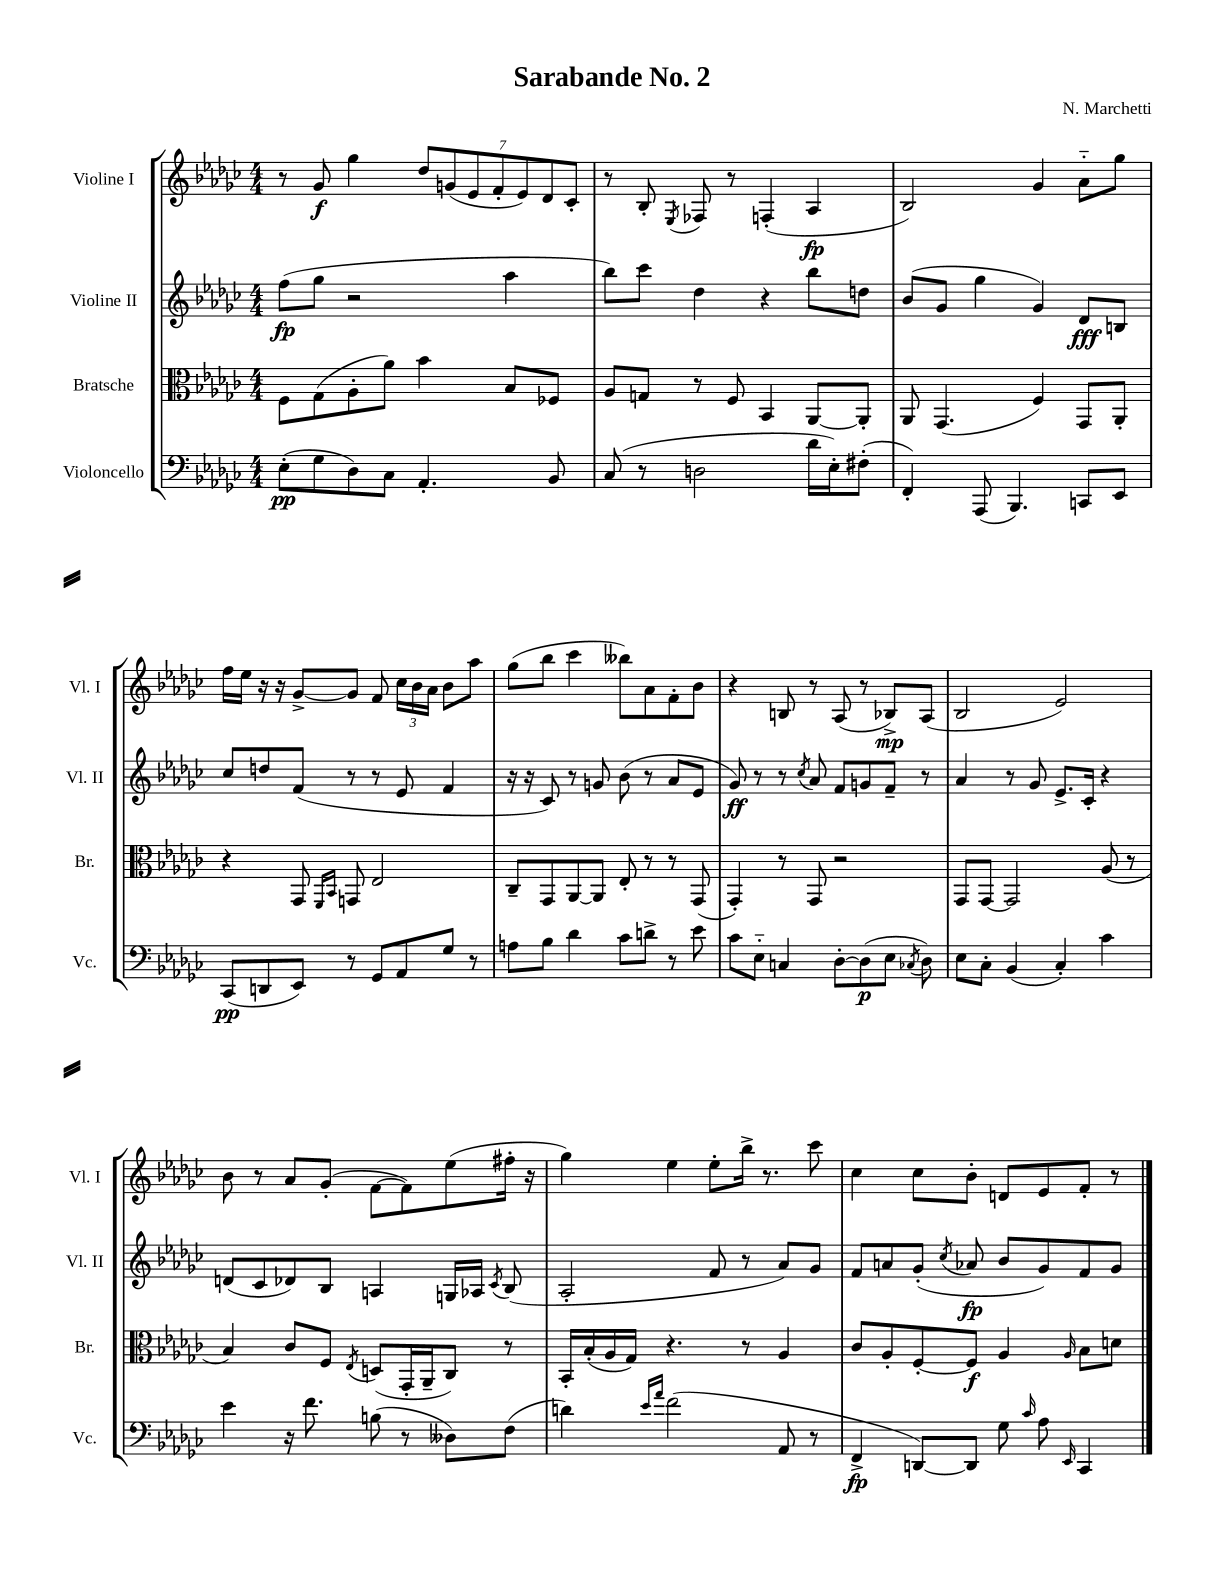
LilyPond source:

\header { title = "Sarabande No. 2" composer = "N. Marchetti" }
<<
\new StaffGroup <<
\new Staff = "s0" \with { instrumentName = "Violine I" shortInstrumentName = "Vl. I" } {
    \clef treble \key ges \major \numericTimeSignature \time 4/4
    \autoBeamOff r8 ges'8\f ges''4 \tuplet 7/4 { des''8[ g'8( ees'8 f'8-. ees'8) des'8 ces'8]-. } |
    r8 bes8-. \acciaccatura { ees8 } fes8 r8 f4-.( aes4\fp |
    bes2) ges'4 aes'8[-_ ges''8] |
    f''16[ ees''16] r16 r16 ges'8[~-> ges'8] f'8 \tuplet 3/2 { ces''16[ bes'16 aes'16] } bes'8[ aes''8] |
    ges''8[( bes''8] ces'''4 beses''8[) aes'8 f'8-. bes'8] |
    r4 b8 r8 aes8( r8 bes8[->\mp) aes8]( |
    bes2 ees'2) |
    bes'8 r8 aes'8[ ges'8]-.( f'8[~ f'8) ees''8( fis''16]-. r16 |
    ges''4) ees''4 ees''8[-. bes''16]-> r8. ces'''8 |
    ces''4 ces''8[ bes'8]-. d'8[ ees'8 f'8]-. r8 \bar "|." |
}
\new Staff = "s1" \with { instrumentName = "Violine II" shortInstrumentName = "Vl. II" } {
    \clef treble \key ges \major \numericTimeSignature \time 4/4
    \autoBeamOff f''8[\fp( ges''8] r2 aes''4 |
    bes''8[) ces'''8] des''4 r4 bes''8[ d''8] |
    bes'8[( ges'8] ges''4 ges'4) des'8[\fff b8] |
    ces''8[ d''8 f'8]( r8 r8 ees'8 f'4 |
    r16 r16 ces'8) r8 g'8 bes'8( r8 aes'8[ ees'8] |
    ges'8\ff) r8 r8 \acciaccatura { ces''8 } aes'8 f'8[ g'8 f'8]-- r8 |
    aes'4 r8 ges'8 ees'8.[-> ces'16]-. r4 |
    d'8[( ces'8 des'8) bes8] a4 g16[ aes16] \acciaccatura { ces'8 } bes8( |
    aes2-. f'8 r8 aes'8[) ges'8] |
    f'8[ a'8 ges'8]-.( \acciaccatura { ces''8 } aes'8\fp bes'8[ ges'8) f'8 ges'8] \bar "|." |
}
\new Staff = "s2" \with { instrumentName = "Bratsche" shortInstrumentName = "Br." } {
    \clef alto \key ges \major \numericTimeSignature \time 4/4
    \autoBeamOff f8[ ges8( aes8-. aes'8]) bes'4 bes8[ fes8] |
    aes8[ g8] r8 f8 bes,4 aes,8[~ aes,8]-. |
    aes,8 ges,4.( f4) ges,8[ aes,8]-. |
    r4 ges,8 \grace { f,16[ bes,16] } g,8 ees2 |
    ces8[-- ges,8 aes,8~ aes,8] ees8-. r8 r8 ges,8( |
    ges,4-.) r8 ges,8 r2 |
    ges,8[ ges,8]~ ges,2 aes8( r8 |
    bes4) ces'8[ f8] \acciaccatura { ees8 } d8[( ges,16-. aes,16-- ces8]) r8 |
    bes,16[-. bes16-.( aes16 ges16]) r4. r8 aes4 |
    ces'8[ aes8-. f8~-. f8]\f aes4 \grace { aes16 } bes8[ d'8] \bar "|." |
}
\new Staff = "s3" \with { instrumentName = "Violoncello" shortInstrumentName = "Vc." } {
    \clef bass \key ges \major \numericTimeSignature \time 4/4
    \autoBeamOff ees8[-.\pp( ges8 des8) ces8] aes,4.-. bes,8 |
    ces8( r8 d2 des'16[ ees16-.) fis8]-.( |
    f,4-.) aes,,8( bes,,4.) c,8[ ees,8] |
    ces,8[\pp( d,8 ees,8]) r8 ges,8[ aes,8 ges8] r8 |
    a8[ bes8] des'4 ces'8[ d'8]-> r8 ees'8 |
    ces'8[ ees8]-_ c4 des8[~-. des8\p( ees8] \acciaccatura { ces8 } des8) |
    ees8[ ces8]-. bes,4( ces4-.) ces'4 |
    ees'4 r16 f'8. b8( r8 deses8[) f8]( |
    d'4) \grace { ees'16[ aes'16] } f'2( aes,8 r8 |
    f,4->\fp d,8[~) d,8] ges8 \grace { ces'16 } aes8 \grace { ees,16 } ces,4 \bar "|." |
}
>>
>>
\layout { \context { \Score \remove "Bar_number_engraver" } }
